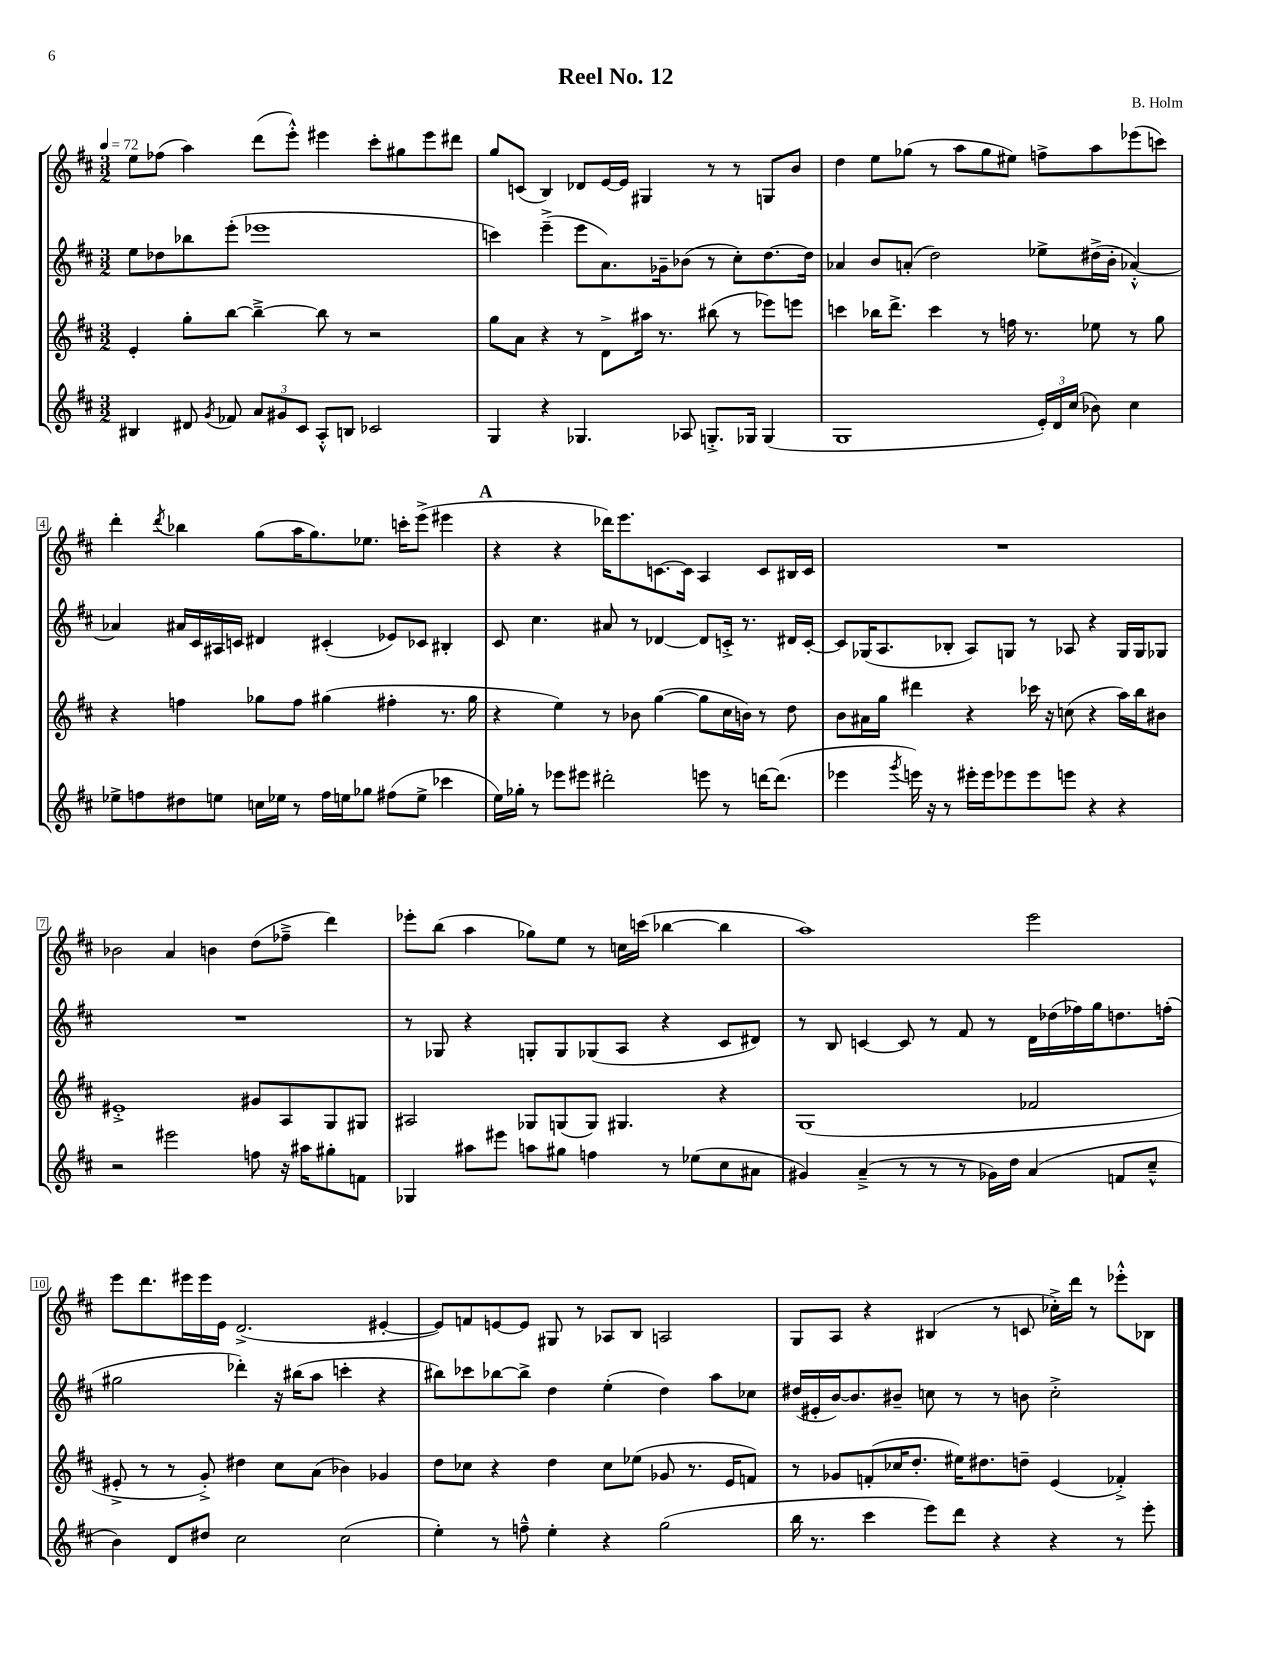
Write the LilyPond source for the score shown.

\header { title = "Reel No. 12" composer = "B. Holm" }
<<
\new StaffGroup <<
\new Staff = "s0" {
    \clef treble \key d \major \numericTimeSignature \time 3/2 \tempo 4 = 72
    \autoBeamOff e''8[ fes''8]( a''4) d'''8[( e'''8]-.-^) eis'''4 cis'''8[-. gis''8 eis'''8 dis'''8] |
    g''8[ c'8]( b4) des'8[ e'16~ e'16] gis4 r8 r8 g8[ b'8] |
    d''4 e''8[ ges''8]( r8 a''8[ ges''8 eis''8]) f''8[-> a''8 ees'''8( c'''8]) |
    d'''4-. \acciaccatura { d'''8 } bes''4 g''8[( a''16 g''8.) ees''8.] c'''16[-. e'''8]->( eis'''4 |
    \mark \markup { \bold "A" } r4 r4 des'''16[) e'''8. c'8.~ c'16] a4 c'8[ bis16 c'16] |
    R1. |
    bes'2 a'4 b'4 d''8[( fes''8]---> d'''4) |
    ees'''8[-. b''8]( a''4 ges''8[) e''8] r8 c''16[ c'''16]( bes''4~ bes''4 |
    a''1) e'''2 |
    e'''8[ d'''8. eis'''16 eis'''16 e'16] d'2.->( eis'4~-. |
    eis'8[) f'8 e'8~ e'8] gis8 r8 aes8[ b8] a2 |
    g8[ a8] r4 bis4( r8 c'8 ces''16[-.->) d'''16] r8 ees'''8[-.-^ bes8] \bar "|." |
}
\new Staff = "s1" {
    \clef treble \key d \major \numericTimeSignature \time 3/2
    \autoBeamOff e''8[ des''8 bes''8 e'''8]-.( ees'''1 |
    c'''4) e'''4--->( e'''8[ a'8.) ges'16-- bes'8]( r8 cis''8[-.) d''8.~ d''16] |
    aes'4 b'8[ a'8]-.( d''2) ees''8[-> dis''16->( b'16]-. aes'4~-.-^) |
    aes'4 ais'16[ cis'16 ais16 c'16] dis'4 cis'4-.( ees'8[) ces'8] bis4-. |
    \mark \markup { \bold "A" } cis'8 cis''4. ais'8 r8 des'4~ des'8[ c'16]-.-> r8. dis'16[ c'16]~-. |
    c'8[ ges16( a8. bes8]-. a8[) g8] r8 aes8 r4 g16[ g16 ges8] |
    R1. |
    r8 ges8 r4 g8[-. g8 ges8( a8] r4 cis'8[ dis'8]) |
    r8 b8 c'4~ c'8 r8 fis'8 r8 d'16[ des''16( fes''16) g''16 d''8. f''16]-.( |
    gis''2 des'''4-.) r16 bis''16[( a''8] c'''4-. r4 |
    bis''8[) ces'''8 bes''8~ bes''8]-> d''4 e''4-.( d''4) a''8[ ces''8] |
    dis''16[( eis'16-. b'16~) b'8. bis'8]-- c''8 r8 r8 b'8 c''2-.-> \bar "|." |
}
\new Staff = "s2" {
    \clef treble \key d \major \numericTimeSignature \time 3/2
    \autoBeamOff e'4-. g''8[-. b''8]~ b''4~---> b''8 r8 r2 |
    g''8[ a'8] r4 r8 d'8[-> ais''16] r8. bis''8( r8 ees'''8[) e'''8] |
    c'''4 bes''16[ d'''8.]-> c'''4 r8 f''16 r8. ees''8 r8 g''8 |
    r4 f''4 ges''8[ f''8] gis''4( fis''4-. r8. gis''16 |
    \mark \markup { \bold "A" } r4 e''4) r8 bes'8 g''4~( g''8[ cis''16 b'16]) r8 d''8 |
    b'8[ ais'16 g''16] dis'''4 r4 ces'''16 r16 c''8( r4 a''16[) b''16 bis'8] |
    eis'1-.-> gis'8[ a8 g8 gis8] |
    ais2 ges8[ g8( g8]) gis4. r4 |
    g1( fes'2 |
    eis'8-.-> r8 r8 g'8-.->) dis''4 cis''8[ a'8]( bes'4) ges'4 |
    d''8[ ces''8] r4 d''4 ces''8[ ees''8]( ges'8 r8. e'16[ f'8]) |
    r8 ges'8[ f'8-.( ces''16 d''8.]-. eis''16[) dis''8. d''8]-- e'4( fes'4-.->) \bar "|." |
}
\new Staff = "s3" {
    \clef treble \key d \major \numericTimeSignature \time 3/2
    \autoBeamOff bis4 dis'8 \acciaccatura { g'8 } fes'8 \tuplet 3/2 { a'8[ gis'8 cis'8] } a8[-.-^ b8] ces'2 |
    g4 r4 ges4. aes8 g8.[-.-> ges16] ges4( |
    g1 \tuplet 3/2 { e'16[-.) d'16 cis''16]( } bes'8) cis''4 |
    ees''8[-> f''8 dis''8 e''8] c''16[ ees''16] r8 f''16[ e''16 ges''8] fis''8[( e''8]-> ces'''4 |
    \mark \markup { \bold "A" } e''16[) ges''16]-. r8 ees'''8[ eis'''8] dis'''2-. e'''8 r8 d'''16[~ d'''8.]( |
    ees'''4 \acciaccatura { g'''8 } e'''16) r16 r8 eis'''16[-. eis'''16 ees'''8 ees'''8 e'''8] r4 r4 |
    r2 eis'''2 f''8 r16 ais''16[ gis''8-. f'8] |
    ges4 ais''8[ eis'''8] a''8[ gis''8] f''4 r8 ees''8[( cis''8 ais'8] |
    gis'4) a'4--->( r8 r8 r8 ges'16[) d''16] a'4( f'8[ cis''8]---^ |
    b'4) d'8[ dis''8] cis''2 cis''2( |
    e''4-.) r8 f''8---^ e''4-. r4 g''2( |
    b''16 r8. cis'''4 e'''8[) d'''8] r4 r4 r8 e'''8-. \bar "|." |
}
>>
>>
\layout { \context { \Score \override BarNumber.stencil = #(make-stencil-boxer 0.1 0.3 ly:text-interface::print) } }
